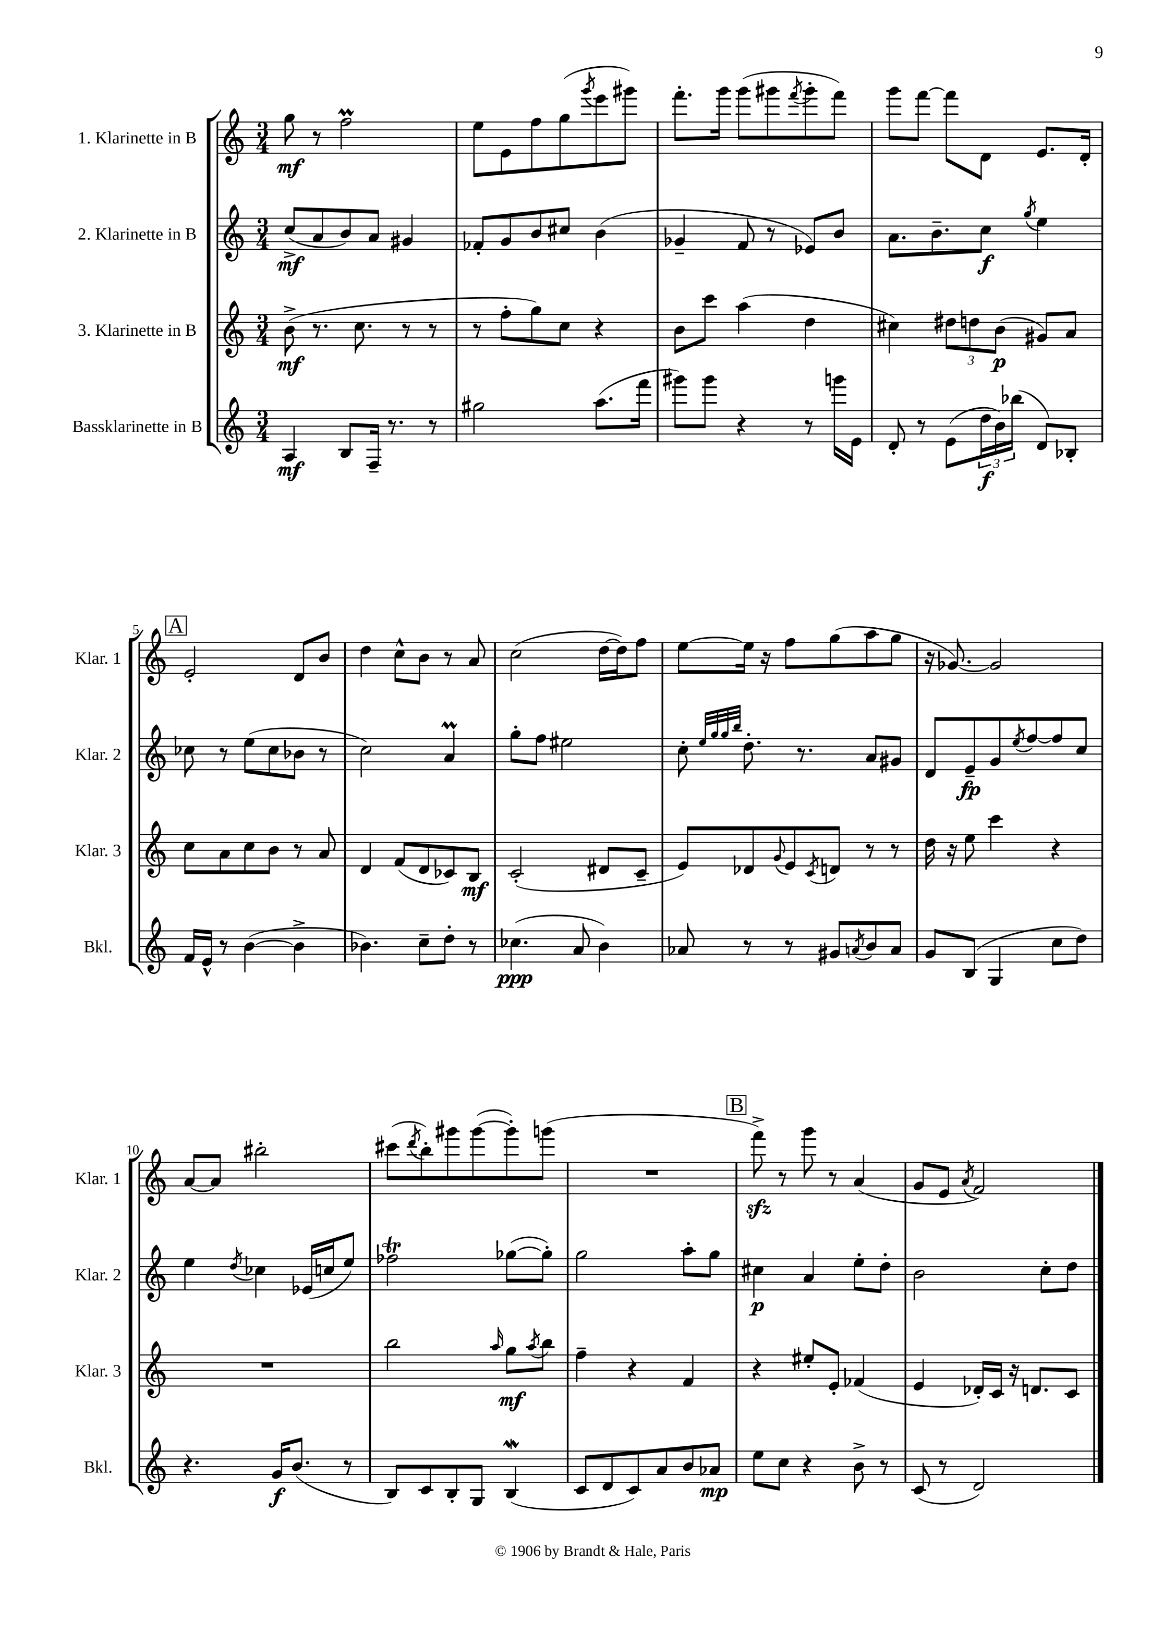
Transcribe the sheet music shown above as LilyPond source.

<<
\new StaffGroup <<
\new Staff = "s0" \with { instrumentName = "1. Klarinette in B" shortInstrumentName = "Klar. 1" } {
    \clef treble \key c \major \numericTimeSignature \time 3/4
    g''8\mf r8 f''2\prall |
    e''8 e'8 f''8 g''8( \acciaccatura { g'''8 } e'''8 gis'''8) |
    f'''8.-. g'''16 g'''8( gis'''8 \acciaccatura { f'''8 } gis'''8-. f'''8) |
    g'''8 f'''8~ f'''8 d'8 e'8. d'16-. |
    \mark \markup { \box "A" } e'2-. d'8 b'8 |
    d''4 c''8-^ b'8 r8 a'8 |
    c''2( d''16~ d''16) f''8 |
    e''8~ e''16 r16 f''8 g''8( a''8 g''8 |
    r16 ges'8.~) ges'2 |
    a'8~ a'8 bis''2-. |
    cis'''8( \acciaccatura { d'''8 } b''8-.) gis'''8 gis'''8~( gis'''8-.) g'''8( |
    R2. |
    \mark \markup { \box "B" } f'''8->\sfz) r8 g'''8 r8 a'4( |
    g'8 e'8 \acciaccatura { a'8 } f'2) \bar "|." |
}
\new Staff = "s1" \with { instrumentName = "2. Klarinette in B" shortInstrumentName = "Klar. 2" } {
    \clef treble \key c \major \numericTimeSignature \time 3/4
    c''8->\mf( a'8 b'8) a'8 gis'4 |
    fes'8-. g'8 b'8 cis''8 b'4( |
    ges'4-- f'8 r8 ees'8) b'8 |
    a'8. b'8.-- c''8\f \acciaccatura { g''8 } e''4 |
    \mark \markup { \box "A" } ces''8 r8 e''8( ces''8 bes'8 r8 |
    c''2) a'4\prall |
    g''8-. f''8 eis''2 |
    c''8-. \grace { e''32 g''32 g''32 b''32 } d''8.-. r8. a'8 gis'8 |
    d'8 e'8--\fp g'8 \acciaccatura { e''8 } f''8~ f''8 c''8 |
    e''4 \acciaccatura { d''8 } ces''4 ees'16( c''16 e''8) |
    fes''2\trill ges''8~( ges''8-.) |
    g''2 a''8-. g''8 |
    \mark \markup { \box "B" } cis''4\p a'4 e''8-. d''8-. |
    b'2 c''8-. d''8 \bar "|." |
}
\new Staff = "s2" \with { instrumentName = "3. Klarinette in B" shortInstrumentName = "Klar. 3" } {
    \clef treble \key c \major \numericTimeSignature \time 3/4
    b'8->\mf( r8. c''8. r8 r8 |
    r8 f''8-. g''8) c''8 r4 |
    b'8 c'''8 a''4( d''4 |
    cis''4) \tuplet 3/2 { dis''8 d''8 b'8\p( } gis'8) a'8 |
    \mark \markup { \box "A" } c''8 a'8 c''8 b'8 r8 a'8 |
    d'4 f'8( d'8 ces'8) b8\mf |
    c'2-.( dis'8 c'8-- |
    e'8) des'8 \appoggiatura { g'8 } e'8 \acciaccatura { c'8 } d'8 r8 r8 |
    d''16 r16 e''8 c'''4 r4 |
    R2. |
    b''2 \grace { a''16 } g''8\mf \acciaccatura { a''8 } b''8 |
    f''4-- r4 f'4 |
    \mark \markup { \box "B" } r4 eis''8-. e'8-. fes'4( |
    e'4 des'16-.) c'16 r16 d'8. c'8 \bar "|." |
}
\new Staff = "s3" \with { instrumentName = "Bassklarinette in B" shortInstrumentName = "Bkl." } {
    \clef treble \key c \major \numericTimeSignature \time 3/4
    a4\mf b8 f16-- r8. r8 |
    gis''2 a''8.( f'''16 |
    gis'''8) gis'''8 r4 r8 g'''16 e'16 |
    d'8-. r8 e'8( \tuplet 3/2 { d''16\f b'16) bes''16( } d'8) bes8-. |
    \mark \markup { \box "A" } f'16 e'16-^ r8 b'4~( b'4-> |
    bes'4.) c''8-- d''8-. r8 |
    ces''4.\ppp( a'8 b'4) |
    aes'8 r8 r8 gis'8 \acciaccatura { a'8 } b'8 a'8 |
    g'8 b8( g4 c''8 d''8) |
    r4. g'16\f b'8.( r8 |
    b8) c'8 b8-. g8 b4\mordent( |
    c'8 d'8 c'8) a'8 b'8 aes'8\mp |
    \mark \markup { \box "B" } e''8 c''8 r4 b'8-> r8 |
    c'8( r8 d'2) \bar "|." |
}
>>
>>
